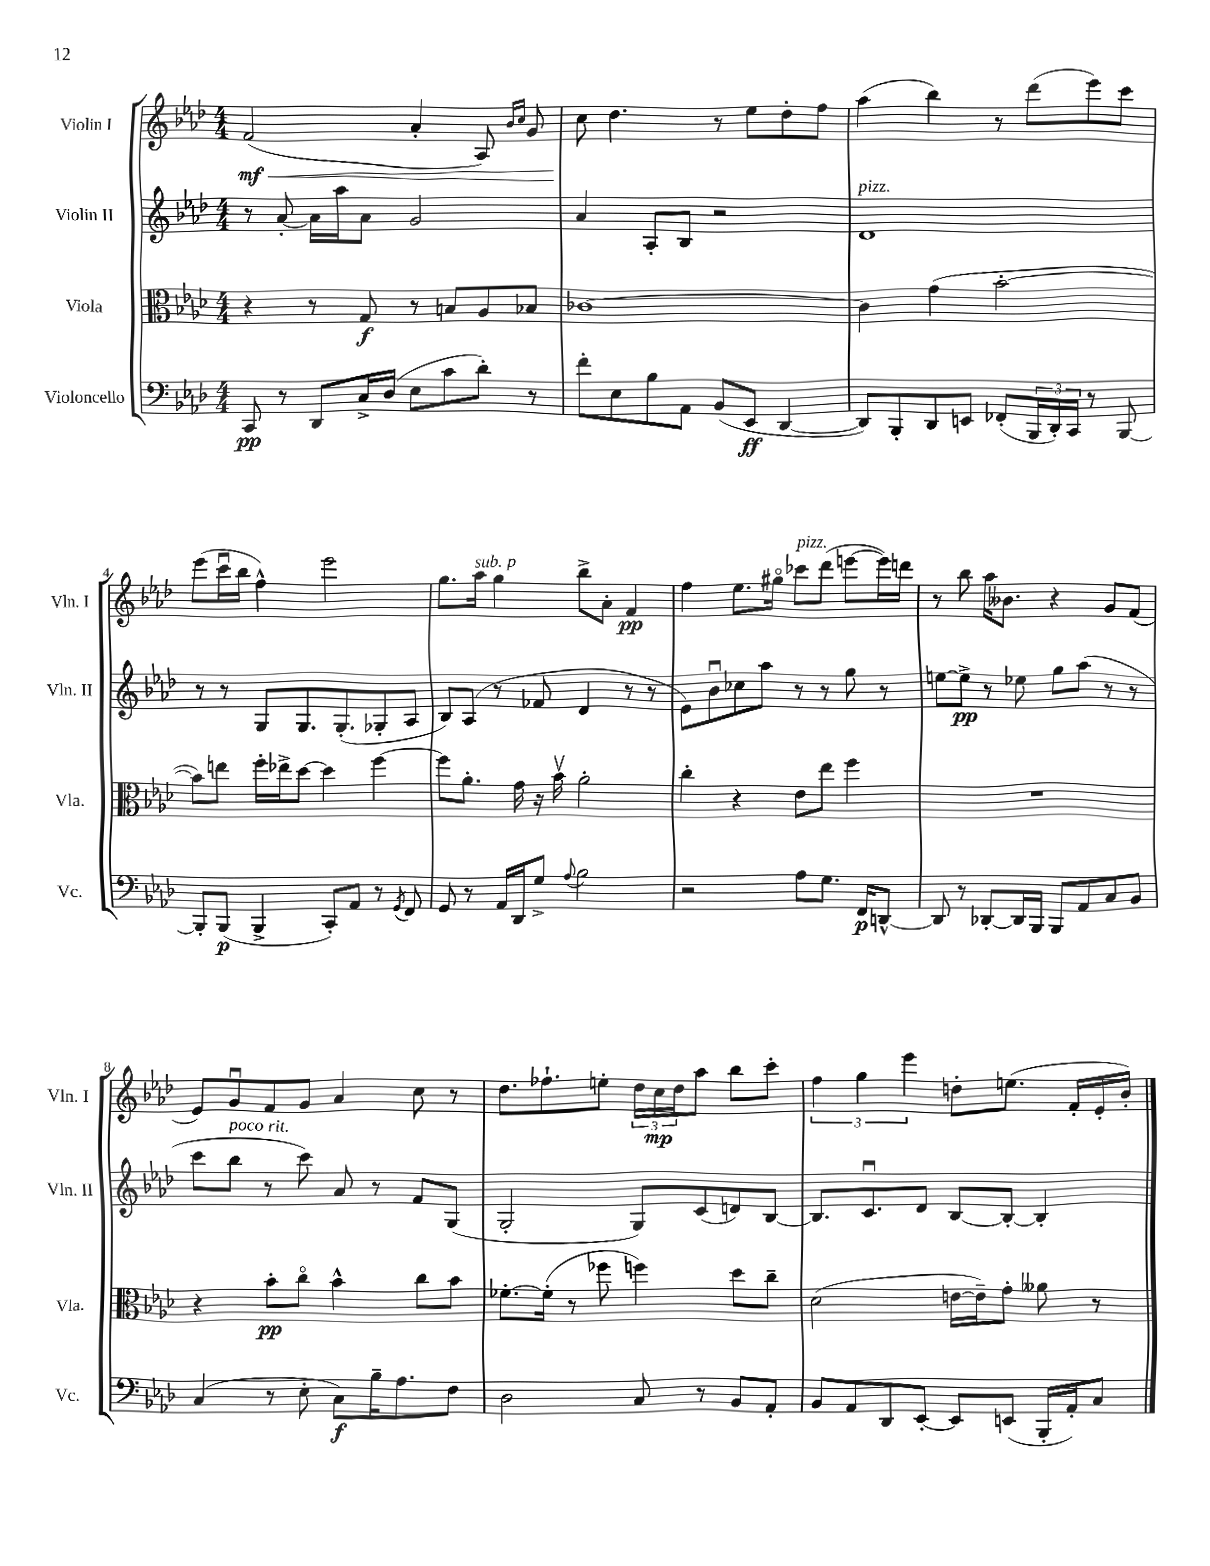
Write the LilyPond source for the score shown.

<<
\new StaffGroup <<
\new Staff = "s0" \with { instrumentName = "Violin I" shortInstrumentName = "Vln. I" } {
    \clef treble \key aes \major \numericTimeSignature \time 4/4
    f'2\mf\<( aes'4-. aes8) \grace { bes'16 c''16 } g'8 |
    c''8\! des''4. r8 ees''8 des''8-. f''8 |
    aes''4( bes''4) r8 des'''8( ees'''8) c'''8 |
    ees'''8( c'''16\downbow bes''16 f''4-^) ees'''2 |
    g''8. aes''16^\markup { \italic "sub. p" } g''4 bes''8-> aes'8-. f'4\pp |
    f''4 ees''8. gis''16\flageolet ces'''8^\markup { \italic "pizz." } des'''8( e'''8~ e'''16) d'''16 |
    r8 bes''8 aes''16 beses'8. r4 g'8 f'8( |
    ees'8) g'8\downbow f'8 g'8 aes'4 c''8 r8 |
    des''8. fes''8.-! e''8-. \tuplet 3/2 { des''16 c''16\mp des''16 } aes''8 bes''8 c'''8-. |
    \tuplet 3/2 { f''4 g''4 ees'''4 } d''8-. e''8.( f'16-. ees'16-. bes'16-.) \bar "|." |
}
\new Staff = "s1" \with { instrumentName = "Violin II" shortInstrumentName = "Vln. II" } {
    \clef treble \key aes \major \numericTimeSignature \time 4/4
    r8 aes'8~-. aes'16 aes''16 aes'8 g'2 |
    aes'4 aes8-. bes8 r2 |
    des'1^\markup { \italic "pizz." } |
    r8 r8 g8 g8. g8.-.( ges8-. aes8 |
    bes8) aes8( r8 fes'8 des'4 r8 r8 |
    ees'8) bes'8\downbow ces''8 aes''8 r8 r8 g''8 r8 |
    e''8~ e''8->\pp r8 ees''8 g''8 aes''8( r8 r8 |
    c'''8 bes''8^\markup { \italic "poco rit." } r8 c'''8) aes'8 r8 f'8 g8( |
    g2-. g8) c'8( d'8) bes8~ |
    bes8. c'8.\downbow des'8 bes8~ bes8~-. bes4-. \bar "|." |
}
\new Staff = "s2" \with { instrumentName = "Viola" shortInstrumentName = "Vla." } {
    \clef alto \key aes \major \numericTimeSignature \time 4/4
    r4 r8 g8\f r8 b8 aes8 bes8 |
    ces'1~ |
    ces'4 g'4( bes'2~-. |
    bes'8) e''8 f''16-. ees''16-> des''8~ des''4 f''4~ |
    f''8 aes'8.-. g'16 r16 bes'16\upbow aes'2-. |
    c''4-. r4 ees'8 ees''8 f''4 |
    R1 |
    r4 bes'8-.\pp c''8\flageolet bes'4-^ c''8 bes'8 |
    fes'8.~-. fes'16-.( r8 fes''8 f''4) des''8 c''8-- |
    des'2( e'16~ e'16--) g'8-. aeses'8 r8 \bar "|." |
}
\new Staff = "s3" \with { instrumentName = "Violoncello" shortInstrumentName = "Vc." } {
    \clef bass \key aes \major \numericTimeSignature \time 4/4
    c,8\pp r8 des,8 c16-> des16( ees8 c'8 des'8-.) r8 |
    f'8-. ees8 bes8 aes,8 bes,8( ees,8\ff des,4~ |
    des,8) bes,,8-. des,8 e,8 fes,8-.( \tuplet 3/2 { bes,,16 des,16-.) c,16 } r8 bes,,8~ |
    bes,,8-. bes,,8\p( bes,,4-> c,8-.) aes,8 r8 \acciaccatura { g,8 } f,8 |
    g,8 r8 aes,16 des,16 g8-> \appoggiatura { aes8 } bes2 |
    r2 aes8 g8. f,16\p d,8~-^ |
    d,8 r8 des,8~-. des,16 bes,,16 bes,,8 aes,8 c8 bes,8 |
    c4( r8 ees8-. c8\f) bes16-- aes8. f8 |
    des2 c8 r8 bes,8 aes,8-. |
    bes,8 aes,8 des,8 ees,8~-. ees,8 e,8( bes,,16-. aes,16-.) c8 \bar "|." |
}
>>
>>
